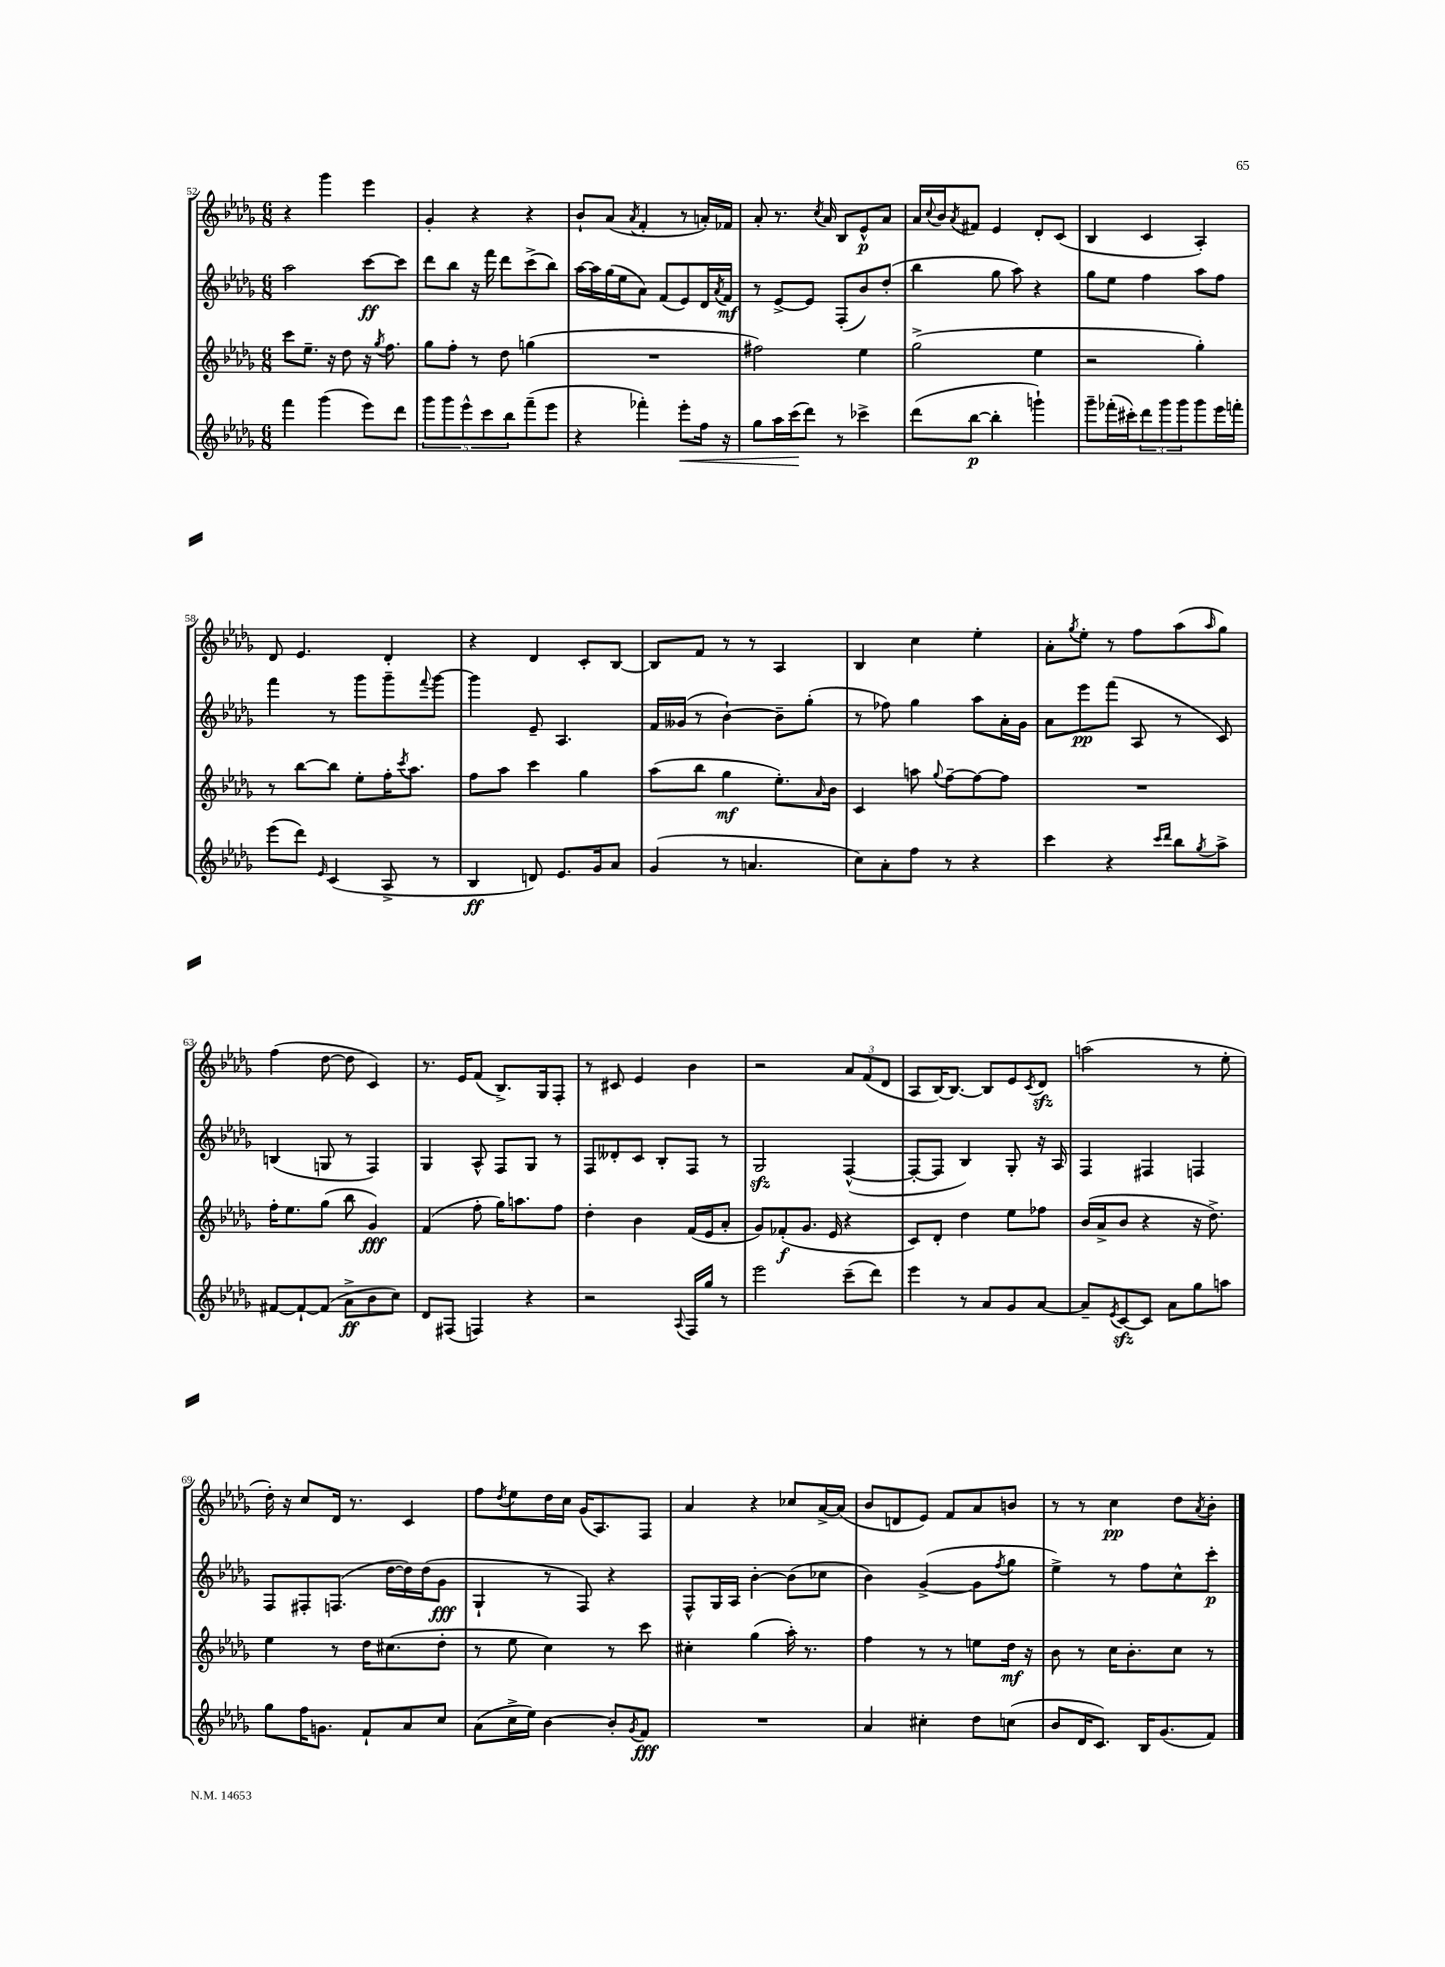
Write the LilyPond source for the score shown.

<<
\new StaffGroup <<
\new Staff = "s0" {
    \clef treble \key des \major \numericTimeSignature \time 6/8
    r4 ges'''4 ees'''4 |
    ges'4-. r4 r4 |
    bes'8-! aes'8( \acciaccatura { aes'8 } f'4-. r8 a'16-.) fes'16 |
    aes'8-. r8. \acciaccatura { c''8 } aes'16 bes8 ees'8-^\p aes'8 |
    aes'16 \appoggiatura { c''8 } bes'16 \acciaccatura { aes'8 } fis'8 ees'4 des'8-. c'8( |
    bes4 c'4 aes4-.) |
    des'8 ees'4. des'4-. |
    r4 des'4 c'8-. bes8~ |
    bes8 f'8 r8 r8 aes4 |
    bes4 c''4 ees''4-. |
    aes'8-. \acciaccatura { ges''8 } ees''8-. r8 f''8 aes''8( \grace { aes''16 } ges''8) |
    f''4( des''8~ des''8 c'4) |
    r8. ees'16 f'8( bes8.->) ges16 f8-. |
    r8 cis'8 ees'4 bes'4 |
    r2 \tuplet 3/2 { aes'8 f'8( des'8 } |
    aes8 bes16~) bes8.~ bes8 ees'8 \acciaccatura { c'8 } des'8\sfz |
    a''2( r8 ees''8-. |
    des''16-.) r16 c''8 des'16 r8. c'4 |
    f''8 \acciaccatura { des''8 } ees''8 des''16 c''16 ges'16( aes8.) f8 |
    aes'4 r4 ces''8 aes'16~-> aes'16( |
    bes'8 d'8 ees'8) f'8 aes'8 b'8 |
    r8 r8 c''4\pp des''8 \acciaccatura { aes'8 } bes'8-. \bar "|." |
}
\new Staff = "s1" {
    \clef treble \key des \major \numericTimeSignature \time 6/8
    aes''2 c'''8~\ff c'''8 |
    des'''8 bes''8 r16 f'''16 des'''8 c'''8->( bes''8) |
    aes''16~ aes''16 ges''16( ees''16 aes'8) f'8( ees'8) des'16 \acciaccatura { aes'8 } f'16\mf |
    r8 ees'8~-> ees'8 f8-.( bes'8) des''8-.( |
    bes''4 ges''8 aes''8) r4 |
    ges''8 ees''8 f''4 aes''8 f''8 |
    f'''4 r8 ges'''8 ges'''8-- \appoggiatura { f'''8 } ges'''8~ |
    ges'''4 ees'8-- aes4. |
    f'16 geses'16( r8 bes'4~-!) bes'8-- ges''8-.( |
    r8 fes''8) ges''4 aes''8 aes'16-. ges'16 |
    aes'8 ees'''8\pp f'''8( aes8 r8 c'8) |
    b4( g8 r8 f4) |
    ges4 aes8-^ f8 ges8 r8 |
    f8 deses'8-. c'8 bes8-. f8 r8 |
    ges2\sfz f4~-^( |
    f8~-. f8 bes4) ges8-. r16 aes16 |
    f4 fis4 f4 |
    f8 fis8-. f8.( des''16~ des''16) des''16( ges'8\fff |
    ges4-! r8 f8) r4 |
    f8-^ ges16 aes16 bes'4~-. bes'8( ces''8 |
    bes'4) ges'4~->( ges'8 \acciaccatura { f''8 } ges''8 |
    ees''4->) r8 f''8 c''8-^ c'''8-.\p \bar "|." |
}
\new Staff = "s2" {
    \clef treble \key des \major \numericTimeSignature \time 6/8
    c'''8 ees''8.-- r16 des''8 r16 \acciaccatura { ges''8 } f''8. |
    ges''8 f''8-. r8 des''8 g''4( |
    R2. |
    fis''2) ees''4 |
    ges''2->( ees''4 |
    r2 ges''4-.) |
    r8 bes''8~ bes''8 ees''8-. f''16-. \acciaccatura { c'''8 } aes''8. |
    f''8 aes''8 c'''4 ges''4 |
    aes''8( bes''8 ges''4\mf ees''8.-.) \grace { aes'16 } bes'16 |
    c'4 a''8 \appoggiatura { ges''8 } f''8~-- f''8~ f''8 |
    R2. |
    f''16-. ees''8. ges''8( bes''8 ges'4\fff) |
    f'4( f''8-. ges''16) a''8. f''8 |
    des''4-. bes'4 f'16( ees'16 aes'8-. |
    ges'8) fes'8-.\f( ges'8. ees'16 r4 |
    c'8) des'8-. des''4 ees''8 fes''8 |
    bes'16( aes'16-> bes'8 r4 r16 des''8.->) |
    ees''4 r8 des''16 cis''8.( des''8-. |
    r8 ees''8 c''4) r8 c'''8 |
    cis''4-. ges''4( aes''16-.) r8. |
    f''4 r8 r8 e''8 des''16\mf r16 |
    bes'8 r8 c''16 bes'8.-. c''8 r8 \bar "|." |
}
\new Staff = "s3" {
    \clef treble \key des \major \numericTimeSignature \time 6/8
    f'''4 ges'''4( ees'''8) des'''8 |
    \tuplet 5/4 { ges'''8 ges'''8 ees'''8-^ c'''8 bes''8 } f'''8--( ees'''8 |
    r4 fes'''4-.) ees'''8-.\< f''16 r16 |
    ges''8 aes''16 c'''16\!( des'''8) r8 ces'''4-> |
    des'''8( bes''8~\p bes''4-. g'''4-!) |
    ges'''8-- fes'''16-.( cis'''16-.) \tuplet 3/2 { des'''8 ges'''8 ges'''8 } ges'''8 ees'''16 f'''16-. |
    ees'''8( des'''8) \grace { ees'16 } c'4( aes8-> r8 |
    bes4\ff d'8) ees'8. ges'16 aes'8 |
    ges'4( r8 a'4. |
    c''8) aes'8-. f''8 r8 r4 |
    c'''4 r4 \grace { c'''16 des'''16 } bes''8 \acciaccatura { ges''8 } aes''8-> |
    fis'8~ fis'8~-! fis'8( aes'8->\ff bes'8 c''8) |
    des'8 fis8( f4) r4 |
    r2 \appoggiatura { aes8 } f16 ges''16 r8 |
    ees'''2 c'''8--( des'''8) |
    ees'''4 r8 aes'8 ges'8 aes'8~ |
    aes'8-- \acciaccatura { ees'8 } c'8~\sfz c'8 aes'8 ges''8 a''8 |
    ges''8 f''16 g'8. f'8-! aes'8 c''8 |
    aes'8( c''16-> ees''16) bes'4~ bes'8-. \acciaccatura { ges'8 } f'8\fff |
    R2. |
    aes'4 cis''4-. des''8 c''8( |
    bes'8 des'16 c'8.) bes16 ges'8.( f'8) \bar "|." |
}
>>
>>
\layout { \context { \Score currentBarNumber = #52 } }
